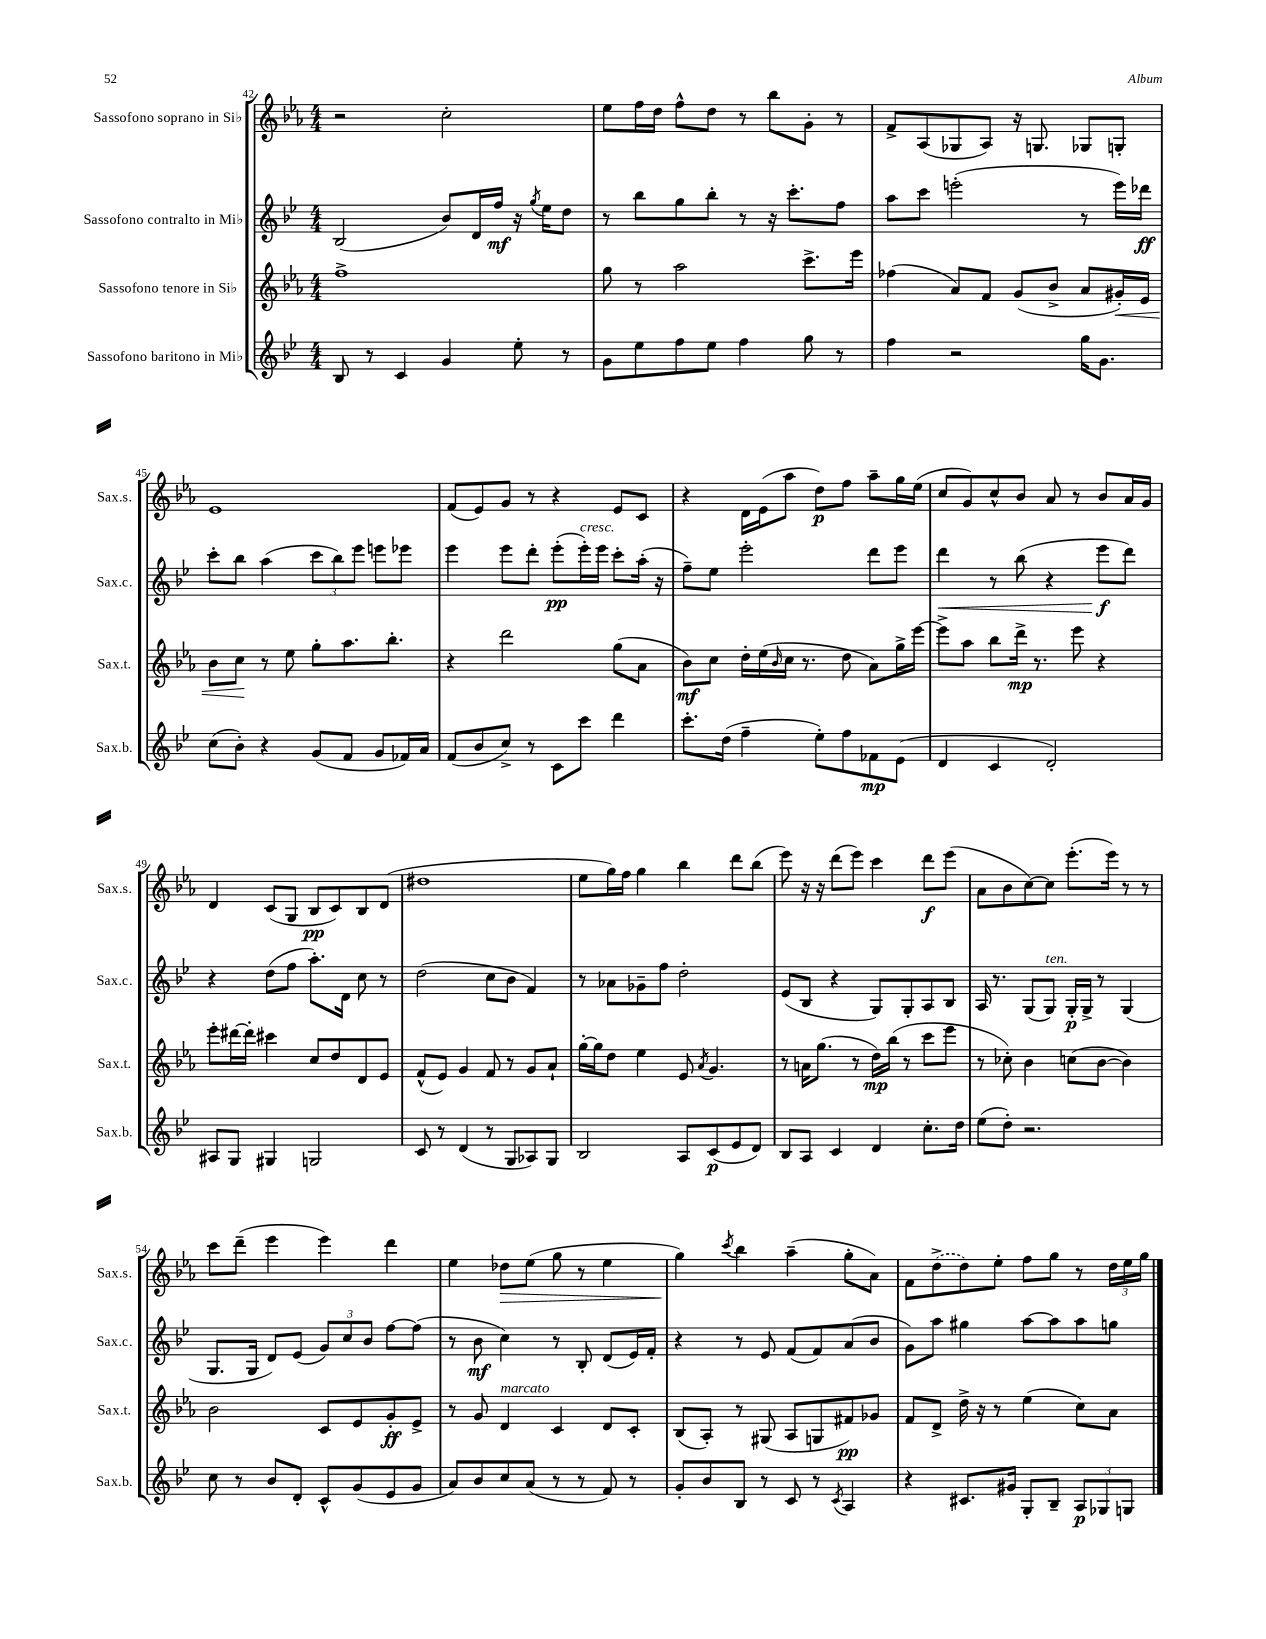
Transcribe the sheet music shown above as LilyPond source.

<<
\new StaffGroup <<
\new Staff = "s0" \with { instrumentName = "Sassofono soprano in Sib" shortInstrumentName = "Sax.s." } {
    \clef treble \key ees \major \numericTimeSignature \time 4/4
    r2 c''2-. |
    ees''8 f''16 d''16 f''8-^ d''8 r8 bes''8 g'8-. r8 |
    f'8-> aes8( ges8 aes8) r16 g8. ges8 g8-. |
    ees'1 |
    f'8( ees'8) g'8 r8 r4 ees'8 c'8 |
    r4 d'16 ees'16( aes''8 d''8\p) f''8 aes''8-- g''16 ees''16( |
    c''8 g'8) c''8-^ bes'8 aes'8 r8 bes'8 aes'16 g'16 |
    d'4 c'8( g8 bes8\pp c'8) bes8 d'8( |
    dis''1 |
    ees''8 g''16) f''16 g''4 bes''4 d'''8 bes''8( |
    ees'''8) r16 r16 d'''8( ees'''8) c'''4 d'''8\f ees'''8( |
    aes'8 bes'8 c''8~) c''8 ees'''8.-.( ees'''16) r8 r8 |
    c'''8 d'''8--( ees'''4 ees'''4) d'''4 |
    ees''4 des''8\> ees''8( g''8 r8 ees''4 |
    g''4\!) \acciaccatura { c'''8 } bes''4 aes''4--( g''8-. aes'8) |
    f'8 \once \slurDashed d''8->( d''8) ees''8-. f''8 g''8 r8 \tuplet 3/2 { d''16 ees''16 g''16 } \bar "|." |
}
\new Staff = "s1" \with { instrumentName = "Sassofono contralto in Mib" shortInstrumentName = "Sax.c." } {
    \clef treble \key bes \major \numericTimeSignature \time 4/4
    bes2( bes'8) d'16 f''16\mf r16 \acciaccatura { g''8 } ees''16 d''8 |
    r8 bes''8 g''8 bes''8-. r8 r16 c'''8.-. f''8 |
    a''8 c'''8 e'''2-.( r8 e'''16) des'''16\ff |
    c'''8-. bes''8 a''4( \tuplet 3/2 { c'''8 bes''8) ees'''8 } e'''8 ees'''8 |
    ees'''4 ees'''8 d'''8-. ees'''8-.\pp( ees'''16-.^\markup { \italic "cresc." }) ees'''16 c'''8-. a''16-.( r16 |
    f''8--) ees''8 ees'''2-. d'''8 ees'''8 |
    d'''4\< r8 bes''8( r4 ees'''8\f\! d'''8) |
    r4 d''8( f''8 a''8.-.) d'16 c''8 r8 |
    d''2( c''8 bes'8 f'4) |
    r8 aes'8 ges'8-- f''8 d''2-. |
    ees'8( bes8 r4 g8) g8-. a8 bes8 |
    a16 r8. g8( g8^\markup { \italic "ten." }) g16-.\p g16-> r8 g4( |
    g8. g16 d'8) ees'8( \tuplet 3/2 { g'8) c''8 bes'8 } f''8~ f''8( |
    r8 bes'8\mf c''4) r8 bes8-. d'8( ees'16) f'16-. |
    r4 r8 ees'8 f'8( f'8) a'8( bes'8 |
    g'8) a''8 gis''4 a''8~ a''8 a''8 g''8 \bar "|." |
}
\new Staff = "s2" \with { instrumentName = "Sassofono tenore in Sib" shortInstrumentName = "Sax.t." } {
    \clef treble \key ees \major \numericTimeSignature \time 4/4
    f''1-> |
    g''8 r8 aes''2 c'''8.-> ees'''16 |
    fes''4( aes'8) f'8 g'8( bes'8-> aes'8 gis'16-.\<) ees'16 |
    bes'8 c''8\! r8 ees''8 g''8-. aes''8. bes''8.-. |
    r4 d'''2 g''8( aes'8 |
    bes'8\mf) c''8 d''16-. ees''16( \grace { bes'16 } c''16 r8. d''8 aes'8) g''16-> ees'''16~ |
    ees'''8-> aes''8 bes''8 d'''16->\mp r8. ees'''8 r4 |
    ees'''8-. dis'''16~ dis'''16-. cis'''4 c''8 d''8 d'8 ees'8 |
    f'8-^( ees'8) g'4 f'8 r8 g'8 aes'8-! |
    g''16~-. g''16 d''8 ees''4 ees'8 \acciaccatura { aes'8 } g'4. |
    r8 a'16 g''8.( r8 d''16\mp) bes''16( r8 c'''8 ees'''8 |
    r8 ces''8-.) bes'4 c''8( bes'8~ bes'4) |
    bes'2 c'8 ees'8 g'8-.\ff ees'8-> |
    r8 g'8 d'4^\markup { \italic "marcato" } c'4 d'8 c'8-. |
    bes8( aes8-.) r8 gis8( aes8 g8 fis'8\pp) ges'8 |
    f'8 d'8-> d''16-> r16 r8 ees''4( c''8) aes'8 \bar "|." |
}
\new Staff = "s3" \with { instrumentName = "Sassofono baritono in Mib" shortInstrumentName = "Sax.b." } {
    \clef treble \key bes \major \numericTimeSignature \time 4/4
    bes8 r8 c'4 g'4 ees''8-. r8 |
    g'8 ees''8 f''8 ees''8 f''4 g''8 r8 |
    f''4 r2 g''16 g'8. |
    c''8( bes'8-.) r4 g'8( f'8 g'8 fes'16) a'16 |
    f'8( bes'8 c''8->) r8 c'8 c'''8 d'''4 |
    c'''8.-. d''16( f''4-- ees''8-.) f''8 fes'8\mp ees'8( |
    d'4 c'4 d'2-.) |
    ais8 g8 gis4 g2 |
    c'8 r8 d'4( r8 g8 aes8) g8 |
    bes2 a8 c'8\p( ees'8 d'8) |
    bes8 a8 c'4 d'4 c''8.-. d''16 |
    ees''8( d''8-.) r2. |
    c''8 r8 bes'8 d'8-. c'8-^ g'8( ees'8 g'8 |
    a'8) bes'8 c''8 a'8( r8 r8 f'8) r8 |
    g'8-. bes'8 bes8 r8 c'8 r8 \acciaccatura { c'8 } a4 |
    r4 cis'8. gis'16 g8-. bes8-- \tuplet 3/2 { a8\p ges8 g8 } \bar "|." |
}
>>
>>
\layout { \context { \Score currentBarNumber = #42 } }
